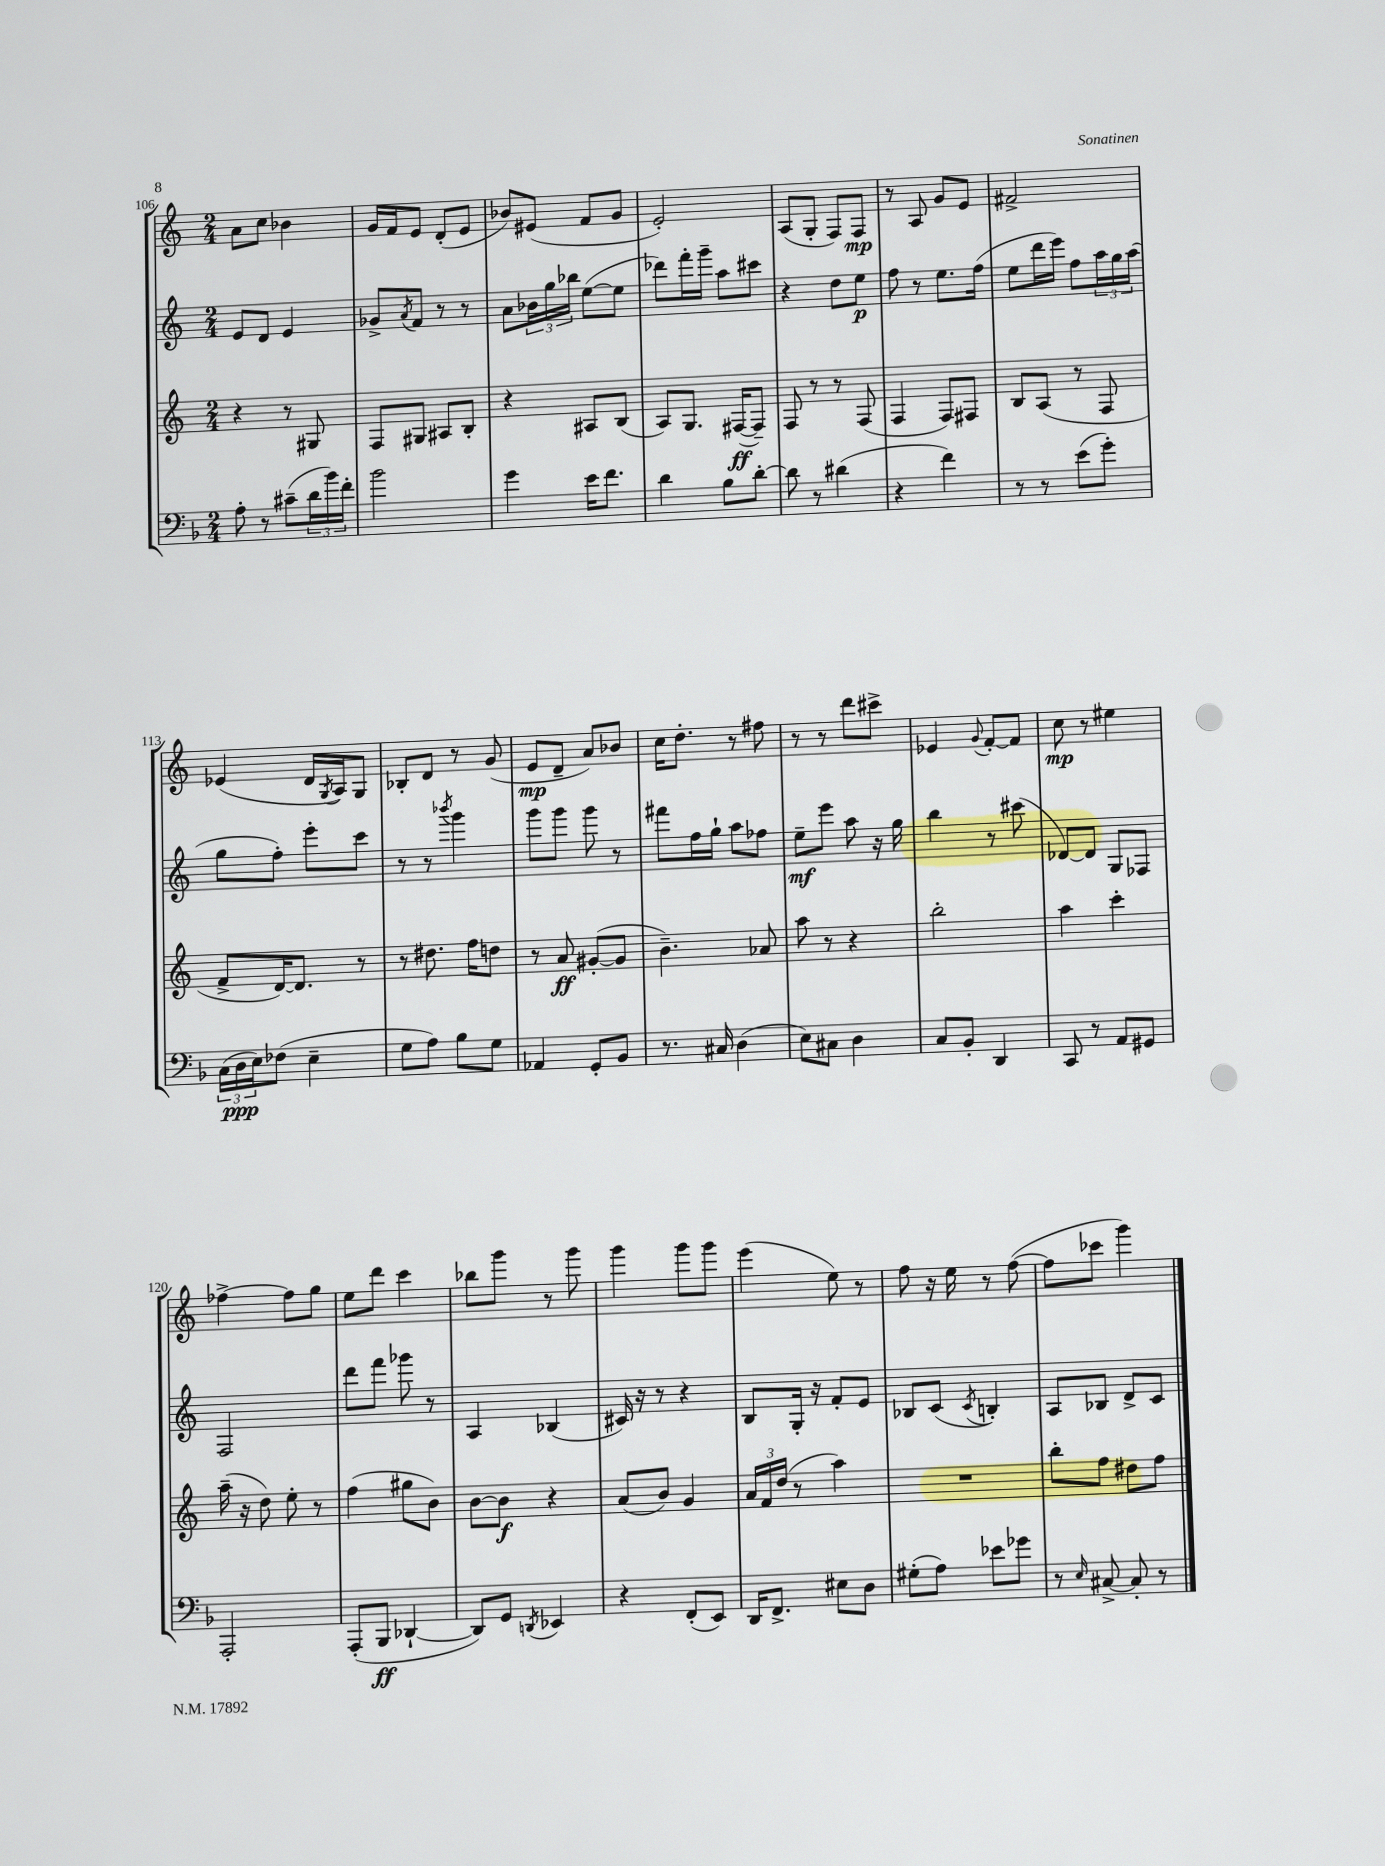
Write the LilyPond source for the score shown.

<<
\new StaffGroup <<
\new Staff = "s0" {
    \clef treble \key c \major \numericTimeSignature \time 2/4
    a'8 c''8 bes'4 |
    g'16 f'16 e'8 d'8-.( e'8 |
    bes'8) eis'8( f'8 g'8 |
    e'2-.) |
    a8( g8-. f8) f8\mp |
    r8 a8 g'8 e'8 |
    fis'2-> |
    ees'4( d'16 \acciaccatura { g8 } a16) g8 |
    bes8-. d'8 r8 g'8( |
    e'8\mp d'8-- a'8) bes'8 |
    c''16 d''8.-. r8 fis''8 |
    r8 r8 d'''8 cis'''8-> |
    ees'4 \appoggiatura { g'8 } f'8~-. f'8 |
    c''8\mp r8 eis''4 |
    fes''4~-> fes''8 g''8 |
    e''8 d'''8 c'''4 |
    bes''8 g'''8 r8 g'''8 |
    g'''4 g'''8 g'''8 |
    e'''4( e''8) r8 |
    f''8 r16 e''16 r8 f''8~( |
    f''8 ces'''8 g'''4) \bar "|." |
}
\new Staff = "s1" {
    \clef treble \key c \major \numericTimeSignature \time 2/4
    e'8 d'8 e'4 |
    ges'8-> \acciaccatura { a'8 } f'8 r8 r8 |
    a'8 \tuplet 3/2 { bes'16 g''16 bes''16 } e''8~( e''8 |
    des'''8) f'''16-. g'''16-- a''8 cis'''8 |
    r4 d''8 e''8\p |
    f''8 r8 e''8. f''16( |
    e''8 d'''16 e'''16) f''8 \tuplet 3/2 { a''16 g''16 a''16( } |
    g''8 f''8-.) e'''8-. c'''8 |
    r8 r8 \acciaccatura { bes'''8 } g'''4 |
    g'''8 g'''8 g'''8 r8 |
    fis'''8 f''16 g''16-! a''8 fes''8 |
    e''8--\mf e'''8 a''8 r16 g''16 |
    b''4 r8 cis'''8( |
    des'8~) des'8 g8 fes8 |
    f2 |
    d'''8 f'''8 ges'''8 r8 |
    a4 bes4( |
    cis'16) r16 r8 r4 |
    b8 g16-. r16 f'8-. e'8 |
    bes8 c'8( \acciaccatura { c'8 } b4-.) |
    a8 bes8 d'8-> c'8 \bar "|." |
}
\new Staff = "s2" {
    \clef treble \key c \major \numericTimeSignature \time 2/4
    r4 r8 gis8 |
    f8 gis8 ais8 b8-. |
    r4 ais8 b8( |
    a8) g8. fis16~\ff( fis8--) |
    f8 r8 r8 f8( |
    f4 f8) fis8 |
    b8 a8( r8 f8 |
    f'8-> d'16~) d'8. r8 |
    r8 dis''8. f''16 d''8 |
    r8 a'8\ff gis'8~-.( gis'8 |
    b'4.--) aes'8 |
    a''8 r8 r4 |
    b''2-. |
    a''4 c'''4-. |
    a''16--( r16 d''8) e''8-. r8 |
    f''4( gis''8 b'8) |
    b'8~ b'8\f r4 |
    a'8( b'8) g'4 |
    \tuplet 3/2 { a'16 f'16 d''16( } r8 a''4) |
    R2 |
    b''8-. f''8 dis''8 f''8 \bar "|." |
}
\new Staff = "s3" {
    \clef bass \key f \major \numericTimeSignature \time 2/4
    a8-. r8 cis'8--( \tuplet 3/2 { d'16 bes'16) f'16-. } |
    bes'2 |
    g'4 e'16 f'8. |
    d'4 bes8 d'8~-. |
    d'8 r8 dis'4( |
    r4 f'4) |
    r8 r8 e'8( g'8-.) |
    \tuplet 3/2 { c16( d16\ppp e16) } fes8( e4-- |
    g8 a8) bes8 g8 |
    aes,4 g,8-. bes,8 |
    r8. cis16 d4( |
    e8) cis8 d4 |
    c8 bes,8-. d,4 |
    c,8 r8 a,8 gis,8 |
    a,,2-. |
    a,,8-.( bes,,8\ff des,4~-! |
    des,8) g,8 \acciaccatura { d,8 } ees,4 |
    r4 f,8-.( e,8) |
    d,16 f,8.-> eis8 d8 |
    gis8-.( a8) ees'8 ges'8 |
    r8 \grace { e16 } cis8~-> cis8-. r8 \bar "|." |
}
>>
>>
\layout { \context { \Score currentBarNumber = #106 } }
